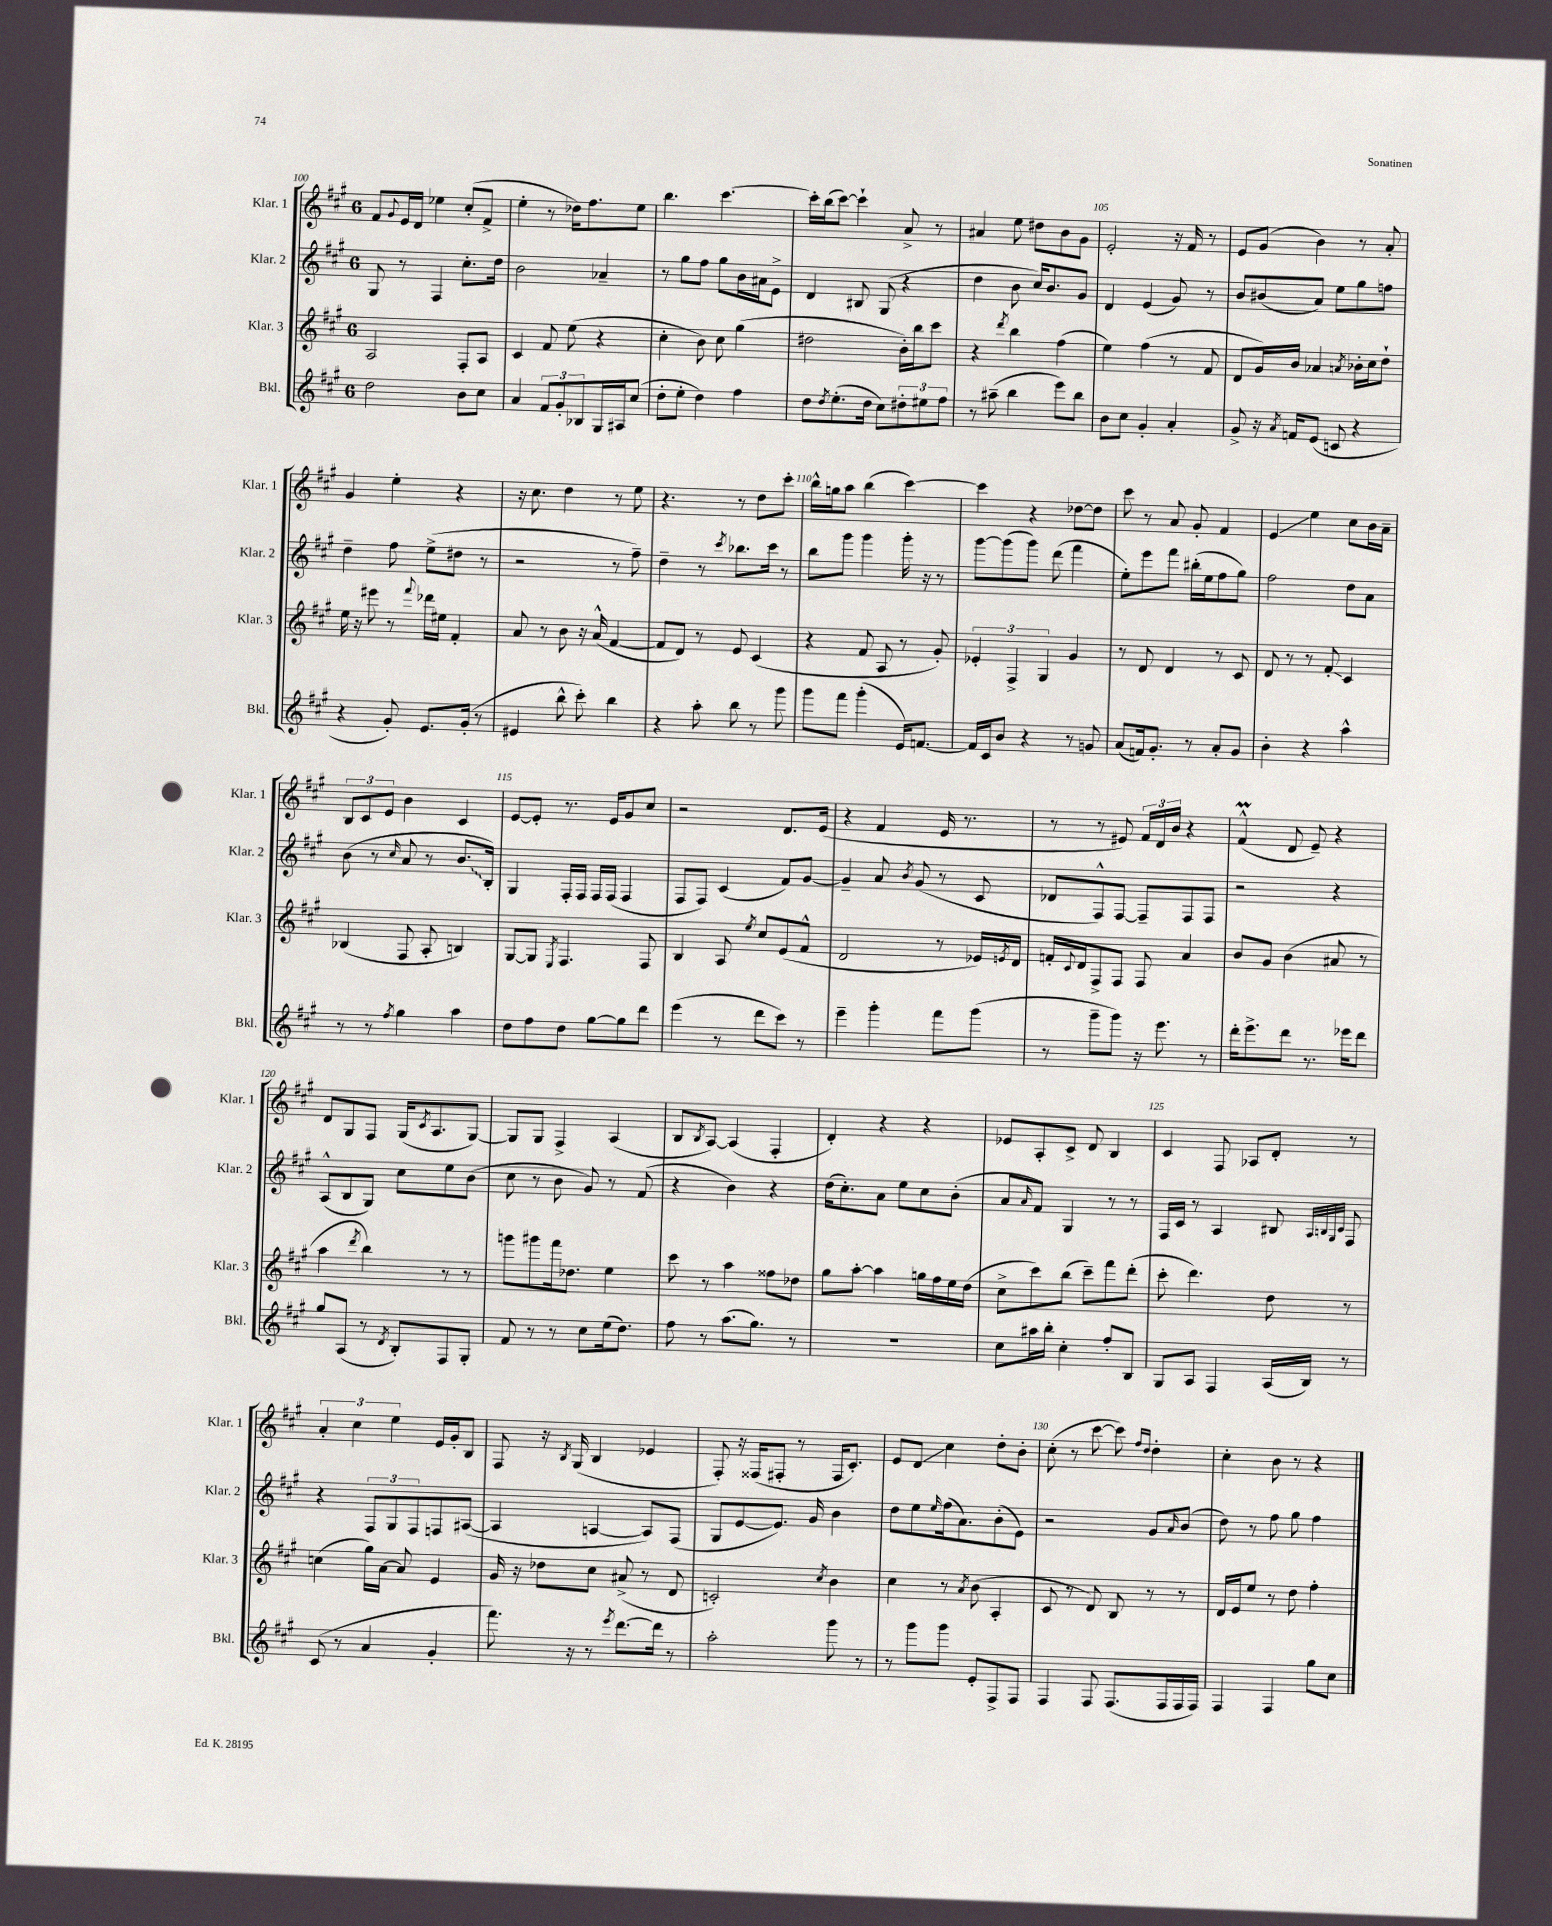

**kern	**kern	**kern	**kern
*staff4	*staff3	*staff2	*staff1
*clefG2	*clefG2	*clefG2	*clefG2
*k[f#c#g#]	*k[f#c#g#]	*k[f#c#g#]	*k[f#c#g#]
*M6/8	*M6/8	*M6/8	*M6/8
2dd\	2A/	8G#/	8f#/L
.	.	.	8qqg#/
.	.	8r	16e/L
.	.	.	16d/JJ
.	.	4F#/	4ee-\
8b\L	8F#'/L	8.cc#'\L	(8cc#'/L
8cc#\J	8A/J	.	8f#^/J
.	.	16dd\Jk	.
=	=	=	=
4a/	4c#/	2b\	4ee'\
12f#/L	8f#/	.	8r
12g#'/	.	.	.
.	(8ee\	.	16dd-\LK)
12B-/	.	.	.
.	.	.	8.ff#\
16G#/L	4r	4a-~/	.
16A#/J	.	.	.
(8cc#/J	.	.	8ee\J
=	=	=	=
8dd'\L	4cc#'\	8r	4.bb\
8ee'\J	.	8gg#\L	.
4dd\)	8b\)	8ff#\J	.
.	8cc#\	8gg#\L	[4.ccc#\
4ff#\	(4gg#\	16b\L	.
.	.	16a#\J	.
.	.	8e^\J	.
=	=	=	=
8dd\L	2dd#\	4d/	16ccc#'\]LL
.	.	.	(16bb\J
8qdd/	.	.	.
(8.ee'\	.	.	[8ccc#\J)
.	.	8B#/	4ccc#`\]
16dd\Jk	.	.	.
8cc#\L)	.	(8G#/	.
12dd#'\	16b'\LL)	4r	8a^/
.	16bb\J	.	.
12ee#\	.	.	.
.	8ccc#\J	.	8r
12ff#\J	.	.	.
=	=	=	=
8r	4r	4dd\	4a#/
(8aa#~\	.	.	.
.	8qddd/	.	.
4bb\	4bb\	8b\	8ee\
.	.	16cc#/LK)	8dd#\L
.	.	8.b/	.
8eee\L)	(4ff#\	.	8b\
8bb\J	.	8g#/J	8g#\J
=	=	=	=
8b\L	4ee\)	4d/	2e'/
8cc#\J	.	.	.
4g#'/	(4ff#\	(4e/	.
4a'/	8r	8g#/)	16r
.	.	.	16f#/
.	8f#/	8r	8r
=	=	=	=
8g#^/	8d/L	8b/L	8e/L
16r	16g#/L)	(8b#/	(8g#/J
8qa/	.	.	.
16f/LK	16b/JJ	.	.
(8e/J	4a-/	8a/J)	4b\)
8c/	.	8ee\L	.
.	8qa/	.	.
4r	16b-'\LL	8gg#\	8r
.	16cc#\J	.	.
.	8dd`\J	8ff\J	8a'/
=	=	=	=
4r	16ee\	4dd~\	4g#/
.	16r	.	.
.	8eee#\	.	.
8g#'/)	8r	8ff#\	4ee'\
.	8qqfff#/	.	.
8.e/L	16ddd-\LL	(8ee^\L	.
.	16ee#\JJ	.	.
.	4f#'/	8dd#\J	4r
(16g#'/Jk	.	.	.
8r	.	8r	.
=	=	=	=
4e#/	8a/	2r	16r
.	.	.	8.cc#\
.	8r	.	.
8bb^^\	8b\	.	4dd\
8ccc#'\)	16r	.	.
.	(16a^^/	.	.
4bb\	[4f#/	8r	8r
.	.	8ff#~\)	8ee\
=	=	=	=
4r	8f#/]L	4dd~\	4.r
.	8d/J)	.	.
8aa'\	8r	8r	.
.	.	8qccc#/	.
8bb\	8e/	8.bb-\L	8r
8r	(4c#/	.	8dd\L
.	.	16ccc#\Jk	.
8ggg#\	.	8r	8ccc#'\J
=	=	=	=
8ggg#\L	4r	8bb\L	16bb^^\LL
.	.	.	16gg\J
8fff#\J	.	8ggg#\J	8aa\J
(4ggg#'\	8f#/	4ggg#\	(4bb\
.	8A/	.	.
16e/LK)	8r	16ggg#'\	[4ccc#\)
[8.f/J	.	16r	.
.	8g#'/)	8r	.
=	=	=	=
16f/]LL	6e-'/	[8ggg#\L	4ccc#\]
16c#/J	.	.	.
8b/J	.	(8ggg#\]	.
.	6F#^/	.	.
4r	.	8ggg#\J)	4r
.	6G#/	.	.
.	.	(8ddd\	.
8r	4g#/	4fff#\	[8dd-\L
8g/	.	.	8dd-\]J
=	=	=	=
(8a/L	8r	8ee'\L)	8ccc#\
16f/k)	8d/	8eee\	8r
8.g#'/J	.	.	.
.	4d/	8fff#\J	8a/
8r	.	(16bb#'\LL	8g#'/
.	.	16ee\J	.
8a'/L	8r	8ff#\	4f#/
8g#/J	8c#/	8gg#\J)	.
=	=	=	=
4b'\	8d/	2ff#\	4e/
.	8r	.	.
4r	8r	.	4ee\
.	8f#'/	.	.
4aa^^\	4c#/	8dd\L	8cc#\L
.	.	8a\J	16b\L
.	.	.	16a~\JJ
=	=	=	=
8r	(4B-/	(8b\	12B/L
.	.	.	12c#/
8r	.	8r	.
.	.	.	12e/J
8qff#/	.	16qqcc#/	.
4gg#\	8F#/	8a/	4b\
.	8A'/	8r	.
4aa\	4B/)	8.b/L	4c#/
.	.	16B'/Jk)	.
=	=	=	=
8dd\L	[8G#/L	4G#/	[8e/L
8ff#\	8G#/]J	.	8e'/]J
.	8qE/	.	.
8dd\J	4.F#/	16F#'/LL	8.r
.	.	16F#/JJ	.
[8gg#\L	.	16F#/LL	.
.	.	(16F#/JJ	16e/LK
8gg#\]	.	4F#/	8g#/
8ddd\J	8F#/	.	8cc#/J
=	=	=	=
(4eee\	4B/	8F#/L	2r
.	.	8F#/J)	.
8r	8A/	(4c#/	.
.	8qee/	.	.
8ddd\L	8cc#/L	.	.
8ccc#\J)	(8e/	8f#/L)	8.d/L
8r	8f#^^/J	[8g#/J	.
.	.	.	(16e/Jk
=	=	=	=
4eee~\	2d/	4g#~/]	4r
4ggg#'\	.	8a/	4f#/
.	.	8qb/	.
.	.	(8g#/	.
8fff#\L	8r	8r	16e/
.	.	.	8.r
(8ggg#\J	16e-/LL)	8c#/	.
.	8qe/	.	.
.	16d/JJ	.	.
=	=	=	=
8r	16f'/LL	8d-/L	8r
.	8qqc#/	.	.
.	16d/J	.	.
8ggg#~\L	8F#^/	8F#^^/)	8r
8ggg#\J)	8F#/J	[8F#/J	8e#/)
16r	8F#/	8F#~/]L	24f#/LL
.	.	.	24d/
8.eee\	.	.	.
.	.	.	24b/JJ
.	4a/	8F#/	4r
8r	.	8F#/J	.
=	=	=	=
16ddd'\LK	8b/L	2r	(4f#^^/
8.eee^\	.	.	.
.	8g#/J	.	.
8ddd\J	(4b\	.	8d/
8.r	.	.	8e~/)
.	8a#/	4r	4r
16eee-\LK	.	.	.
8ddd\J	8r	.	.
=	=	=	=
8gg#/L	4aa\	(8A^^/L	8d/L
(8A/J	.	8B/	8G#/
.	8qddd/	.	.
8r	4bb\)	8G#/J)	8F#/J
8qd/	.	.	.
8B'/L)	.	8cc#\L	(16G#/LK
.	.	.	8qc#/
.	.	.	8.A/
8F#/	8r	8ee\	.
8G#'/J	8r	(8b\J	[8G#/J)
=	=	=	=
8f#/	8ggg\L	8cc#\	8G#/]L
8r	8ggg#\	8r	8G#/J
8r	16fff#\k	8b\	4F#^/
.	8.dd-\J	.	.
8cc#\L	.	8g#/)	.
(16ee\k	4ee\	8r	(4A/
8.dd\J)	.	.	.
.	.	(8f#/	.
=	=	=	=
8ff#\	8ccc#\	4r	8B/L
.	.	.	8qB/
8r	8r	.	[8A/J)
(8.aa\L	4aa\	4b\)	(4A/]
8.gg#\J)	.	.	.
.	8ff##\L	4r	4F#'/
8r	8dd-\J	.	.
=	=	=	=
2.r	8gg#\L	(16dd\LK	4d'/)
.	.	8.cc#'\)	.
.	[8aa'\J	.	.
.	4aa\]	8a\J	4r
.	.	8ee\L	.
.	16gg\LL	8cc#\	4r
.	16ff#\	.	.
.	16ee\	(8b'\J	.
.	(16dd\JJ	.	.
=	=	=	=
8cc#\L	8cc#^\L	8a/L	8e-/L
.	.	16qqa/	.
16aa#\L	8ccc#\)	8f#/J)	8A'/
16bb'\JJ	.	.	.
4cc#'\	(8bb\J	4G#/	8c#^/J
.	8ccc#~\L)	.	8d/
8ff#'/L	8fff#\	8r	4B/
8B/J	(8ddd'\J	8r	.
=	=	=	=
8G#/L	8ccc#'\	16F#/LL	4c#/
.	.	16c#/JJ	.
8A/J	4.ddd\)	8r	.
4F#/	.	4A/	8F#/
.	.	.	8A-/L
(16A/LL	8dd\	8B#/	8d'/J
16B/JJ)	.	.	.
.	.	32qqA/LLL	.
.	.	32qqB/	.
.	.	32qqG#/	.
.	.	32qqc#/JJJ	.
8r	8r	8F#/	8r
=	=	=	=
(8c#/	(4cc\	4r	6a'/
8r	.	.	.
.	.	.	6cc#\
4a/	16gg#\LL)	12F#/L	.
.	[16a\JJ	.	.
.	.	12G#/	6ee\
.	8a/]	.	.
.	.	12F#/	.
4g#'/	4e/	8F/	16e/LL
.	.	.	16g#'/J
.	.	([8A#/J	8B/J
=	=	=	=
8.fff#\)	16g#/	4A#/]	8F#/
.	16r	.	.
.	8dd-\L	.	16r
.	.	.	8qB/
16r	.	.	(16G#/
8r	8cc#\J	[4A/	4B/
8qeee/	.	.	.
[8.ddd\L	(8a#^/	.	.
.	8r	8A/]L)	4e-/
16ddd\]Jk	.	.	.
8r	8d/	(8F#/J	.
=	=	=	=
2aa'\	2c'/)	8G#/L	8F#'/)
.	.	[8e/	16r
.	.	.	(16F##/LK
.	.	8.e/]J)	8F#'/J
.	.	.	8r
.	.	16g#/	.
.	8qcc#/	.	.
8ggg#\	4b\	4b\	16F#/LK
.	.	.	8.c#'/J)
8r	.	.	.
=	=	=	=
8r	4cc#\	8dd\L	8e/L
8ggg#\L	.	8ee\	8d/J
.	.	16qqee/	.
8ggg#\J	8r	(16ff#\k	4cc#\
.	.	8.a\)	.
.	8qa/	.	.
8e'/L	(8b\	.	.
8F#^/	4A'/	(8b'\	8dd'\L
8F#/J	.	8e\J)	8b'\J
=	=	=	=
4F#/	8c#/	2r	(8cc#'\
.	8r	.	8r
8F#/	8d/)	.	[8ccc#\
(8.F#/L	8B/	.	8ccc#\])
.	.	.	16qqff#/LL
.	.	.	16qqdd/JJ
.	8r	8g#/L	4dd'\
16F#/L	.	.	.
.	.	16qqa/	.
16F#/	8r	(8b/J	.
16F#/JJ)	.	.	.
=	=	=	=
4F#/	16d/LL	8dd\)	4cc#'\
.	16e/J	.	.
.	8ee/J	8r	.
4F#/	8r	8ff#\	8b\
.	8dd\	8gg#\	8r
8gg#\L	4ff#'\	4ff#\	4r
8cc#\J	.	.	.
==	==	==	==
*-	*-	*-	*-
